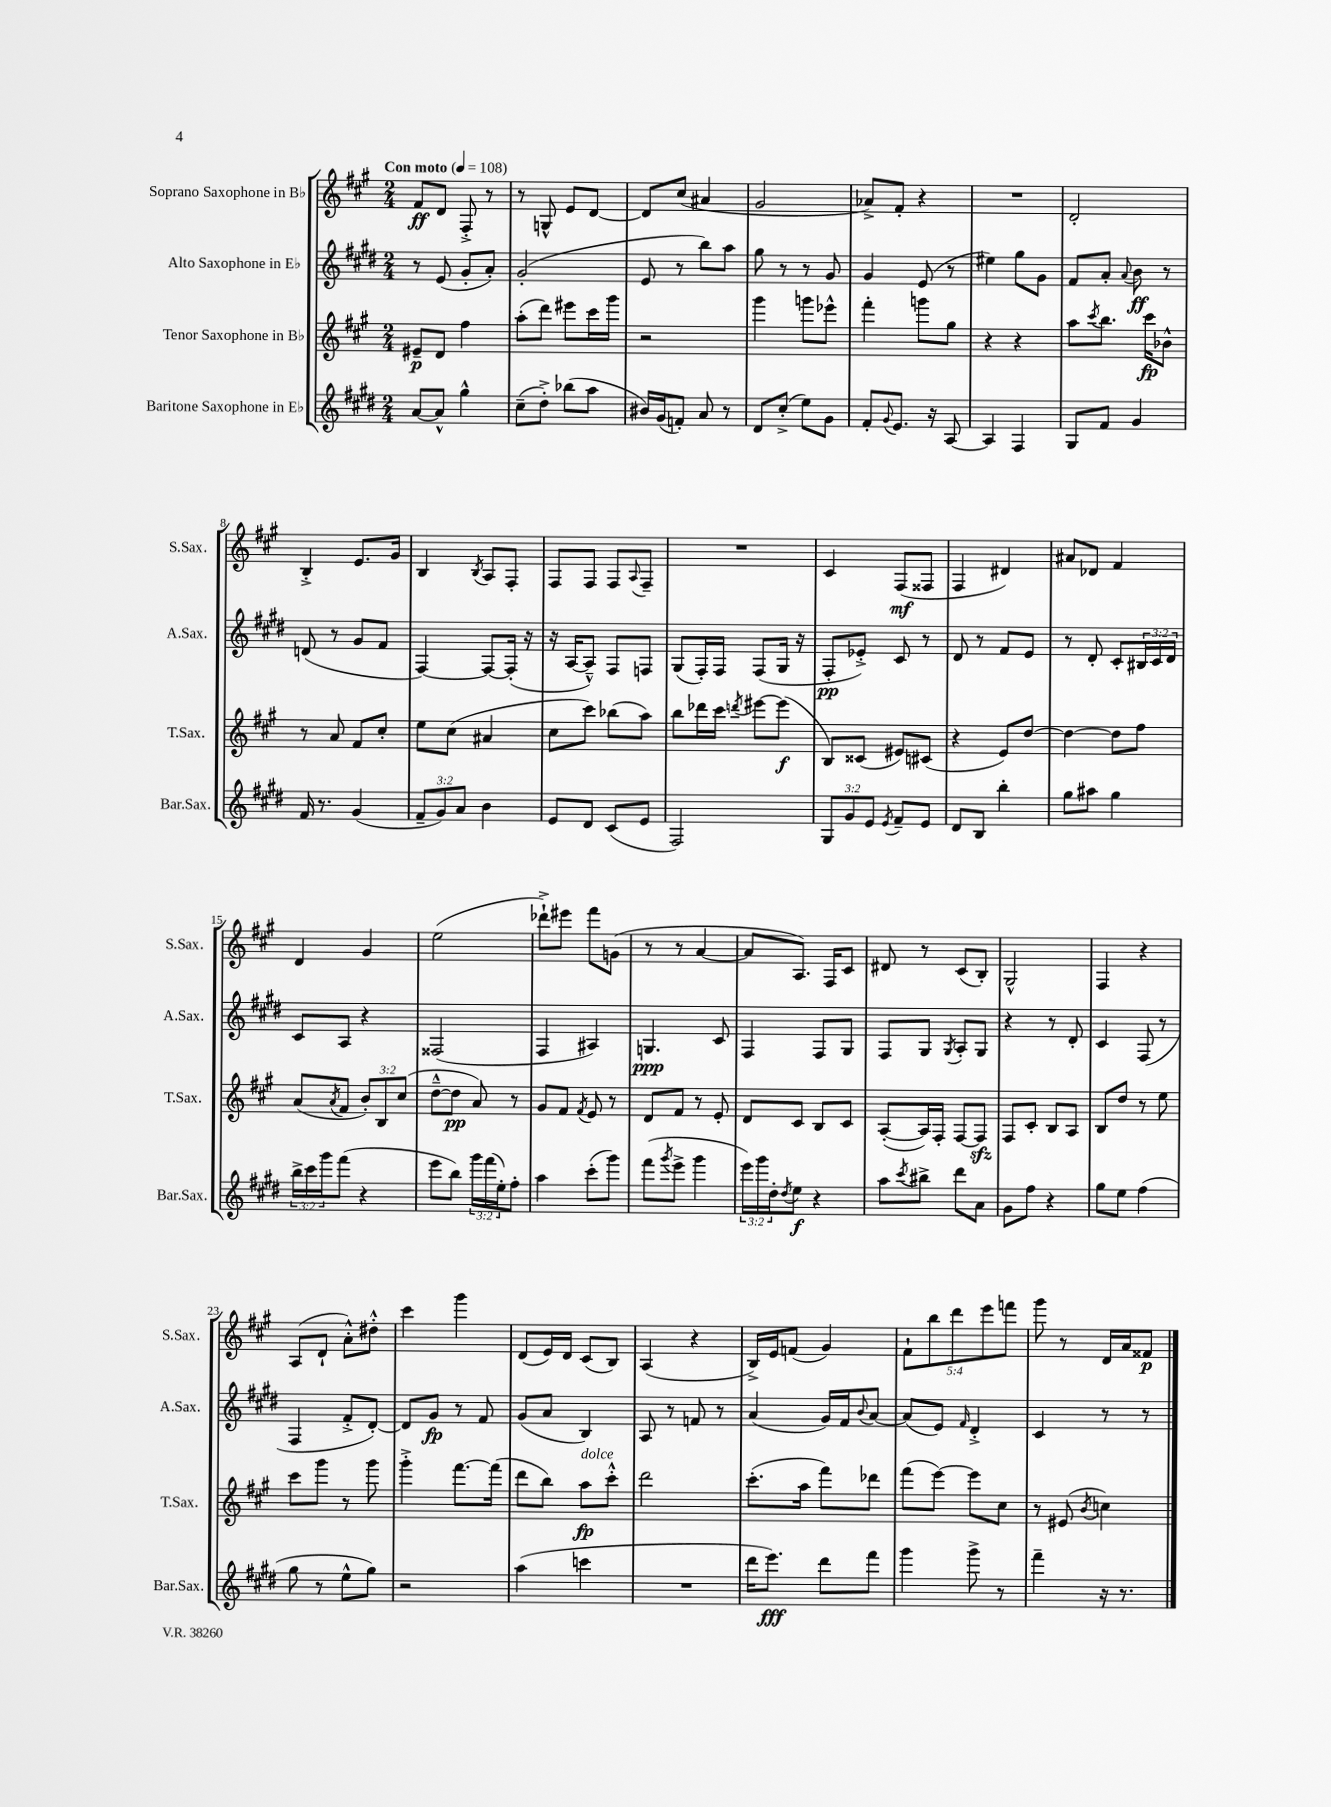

**kern	**kern	**kern	**kern
*staff4	*staff3	*staff2	*staff1
*clefG2	*clefG2	*clefG2	*clefG2
*k[f#c#g#d#]	*k[f#c#g#]	*k[f#c#g#d#]	*k[f#c#g#]
*M2/4	*M2/4	*M2/4	*M2/4
*MM108	*MM108	*MM108	*MM108
[8a	8e#~	8r	8f#
8a^^]	8d	(8e	8d
4gg#^^	4ff#	8g#'	8F#'^
.	.	8a')	8r
=	=	=	=
(8cc#~	(8aa'	(2g#'	8r
8dd#'^)	8ddd)	.	8G^^
(8bb-	8eee#	.	8e
8aa	16ccc#	.	[8d
.	16ggg#	.	.
=	=	=	=
16b#)	2r	8e	8d]
(16g#	.	.	.
8f')	.	8r	(8cc#
8a	.	8bb)	4a#
8r	.	8aa	.
=	=	=	=
8d#	4ggg#	8gg#	2g#
(8cc#'^	.	8r	.
8ee)	8ggg	8r	.
8g#	8eee-^^	8g#	.
=	=	=	=
8f#'	4fff#'	4g#	8a-^)
8qqg#	.	.	.
8.e	.	.	8f#'
.	8ggg	(8e	4r
16r	.	.	.
[8A	8gg#	8r	.
=	=	=	=
4A]	4r	4ee#)	2r
4F#	4r	8gg#	.
.	.	8g#	.
=	=	=	=
8G#	8aa	8f#	2d'
.	8qccc#	.	.
8f#	8.bb	8a'	.
.	.	8qqa	.
4g#	.	8b	.
.	16ccc#	.	.
.	8b-^^	8r	.
=	=	=	=
16f#	8r	(8d	4B'^
8.r	.	.	.
.	8a	8r	.
(4g#	8f#	8g#	8.e
.	8cc#'	8f#	.
.	.	.	16g#
=	=	=	=
12f#~	8ee	[4F#)	4B
12g#)	.	.	.
.	(8cc#	.	.
12a	.	.	.
.	.	.	8qB
4b	4a#	8F#_	8A
.	.	(16F#']	8F#'
.	.	16r	.
=	=	=	=
8e	8cc#	16r	8F#
.	.	[16A	.
8d#	8ccc#)	8A~^^])	8F#
(8c#	(8bb-	8F#	8F#
.	.	.	8qqA
8e	8aa)	8F	8F#~
=	=	=	=
2F#)	8bb	(8G#	2r
.	16ddd-	16F#')	.
.	16ccc#	16F#	.
.	8qddd	.	.
.	[8eee#	(8F#	.
.	(8eee#]	16G#	.
.	.	16r	.
=	=	=	=
12G#	8B)	8F#'	4c#
12g#	.	.	.
.	(8c##	8e-'^)	.
12e	.	.	.
8qe	.	.	.
8f#~	8e#)	8c#	(8F#
8e	(8c#	8r	8F##
=	=	=	=
8d#	4r	8d#	4F#
8B	.	8r	.
4bb'	8e)	8f#	4d#)
.	[8dd	8e	.
=	=	=	=
8gg#	4dd_	8r	8a#
8aa#	.	8d#'	8d-
4gg#	8dd]	8c#'	4f#
.	8ff#	24B#	.
.	.	24c#	.
.	.	24d#	.
=	=	=	=
24bb^	(8a	8c#	4d
24ccc#	.	.	.
24ggg#	.	.	.
.	8qa	.	.
(8fff#	8f#	8A	.
4r	12b')	4r	4g#
.	12B	.	.
.	(12cc#	.	.
=	=	=	=
8eee	[8dd~^^	(2F##	(2ee
8bb)	8dd]	.	.
24ggg#	8a)	.	.
(24fff#	.	.	.
24ee')	.	.	.
8ff#'	8r	.	.
=	=	=	=
4aa	8g#	4F#	8ddd-`^)
.	8f#	.	8eee#
.	8qf#	.	.
(8ccc#'	8e	4A#)	8fff#
8ggg#)	8r	.	(8g
=	=	=	=
(8fff#	8d	4.G	8r
8qggg#	.	.	.
8eee^	8f#	.	8r
4ggg#	8r	.	[4a
.	8e'	8c#	.
=	=	=	=
24eee)	8d	4F#	8a]
24ggg#	.	.	.
24dd#'	.	.	.
8qdd#	.	.	.
8ee	8c#	.	8.A)
4r	8B	8F#	.
.	.	.	16F#
.	8c#	8G#	8c#
=	=	=	=
8aa	([8A'	8F#	8d#
8qccc#	.	.	.
8bb#^	16A])	8G#	8r
.	16F#'	.	.
.	.	8qG#	.
8ddd#	[8F#	8A'	(8c#
8a	8F#]	8G#	8B')
=	=	=	=
8g#	8F#	4r	2G#^^
8ff#	8c#'	.	.
4r	8B	8r	.
.	8A	8d#'	.
=	=	=	=
8gg#	8B	4c#	4F#
8ee	8dd	.	.
(4ff#	8r	(8F#	4r
.	8ee	8r	.
=	=	=	=
8gg#	8ccc#	4F#	(8A
8r	8ggg#	.	8d`
8ee^^	8r	8f#'^	8a'^^)
8gg#)	8ggg#	[8d#')	8dd#'^^
=	=	=	=
2r	4ggg#'^	8d#]	4ccc#
.	.	8g#	.
.	[8.fff#	8r	4ggg#
.	.	8f#	.
.	(16fff#]	.	.
=	=	=	=
(4aa	8ddd	(8g#	(8d
.	8bb)	8a	16e)
.	.	.	16d
4ccc	8aa	4B)	(8c#
.	8ccc#'^^	.	8B)
=	=	=	=
2r	2ddd	8A	(4A
.	.	8r	.
.	.	8f	4r
.	.	8r	.
=	=	=	=
16ddd#	(8.ccc#'	(4a	16B^)
8.eee)	.	.	16e
.	.	.	(8f
.	16aa	.	.
8ddd#	8fff#)	16g#)	4g#)
.	.	16f#	.
.	.	8qqb	.
8fff#	8ddd-	[8a	.
=	=	=	=
4ggg#	(8fff#	(8a]	10f#`
.	.	.	10bb
.	[8eee)	8e)	.
.	.	.	10ddd
.	.	16qqf#	.
8ggg#^	8eee]	4d#'^	.
.	.	.	10eee
8r	8cc#	.	.
.	.	.	10fff
=	=	=	=
4fff#~	8r	4c#	8ggg#
.	(8e#	.	8r
.	8qb	.	.
16r	4cc)	8r	16d
8.r	.	.	16a
.	.	8r	8f##
==	==	==	==
*-	*-	*-	*-
